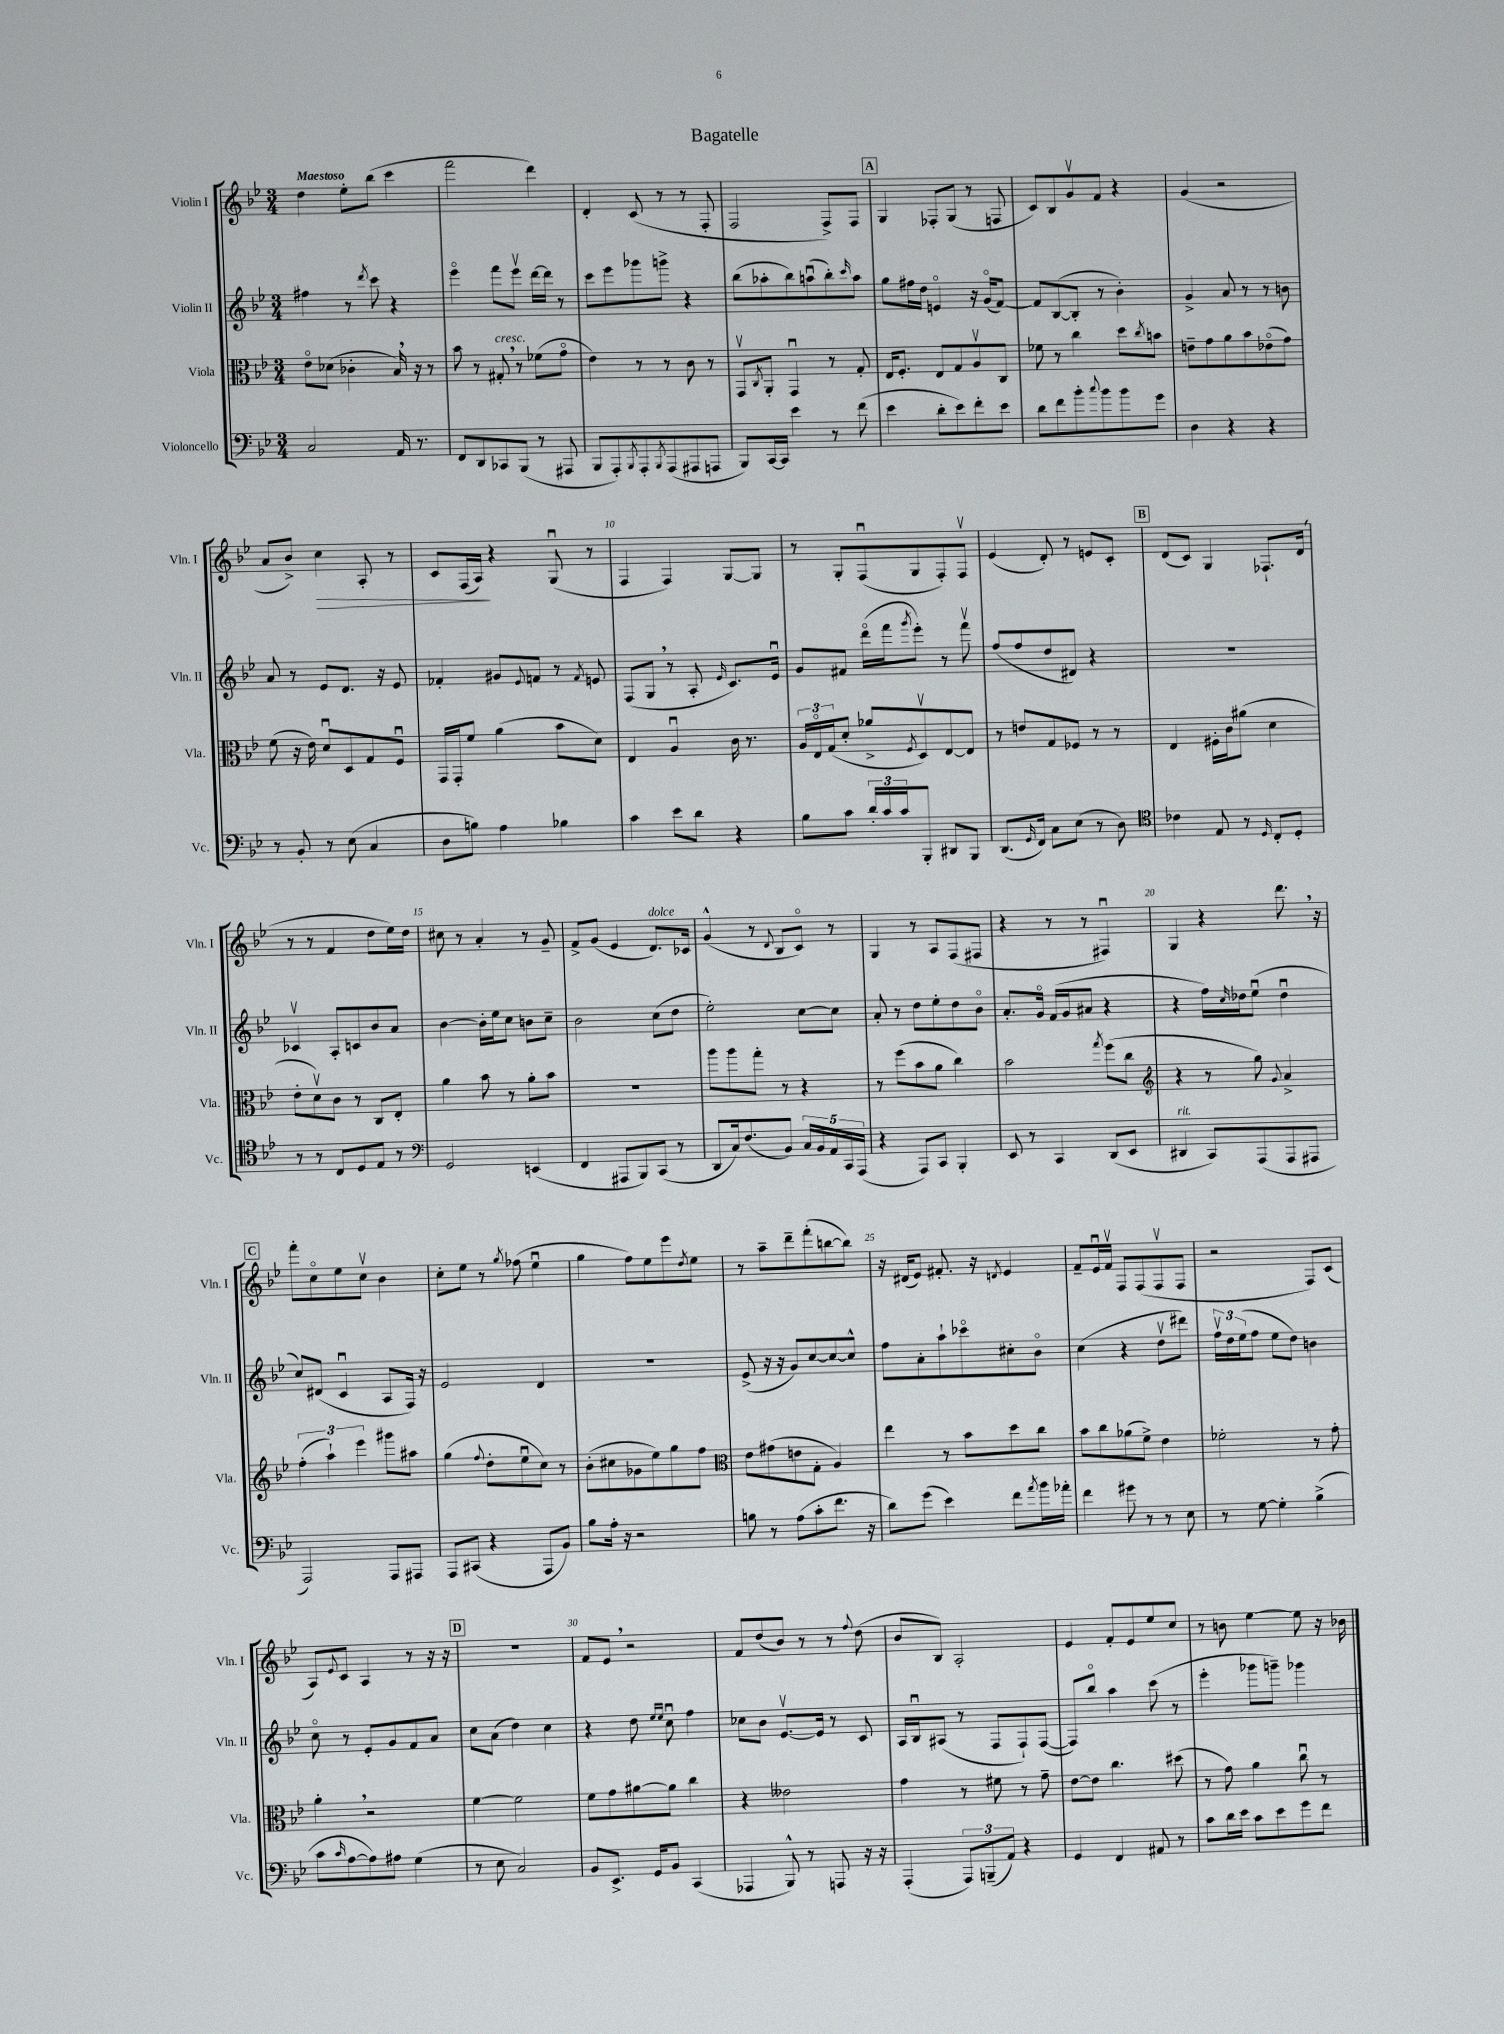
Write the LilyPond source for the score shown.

\header { title = "Bagatelle" }
<<
\new StaffGroup <<
\new Staff = "s0" \with { instrumentName = "Violin I" shortInstrumentName = "Vln. I" } {
    \clef treble \key bes \major \numericTimeSignature \time 3/4 \tempo "Maestoso"
    d''4 ees''8-. bes''8( c'''4 |
    f'''2 d'''4) |
    d'4-. c'8( r8 r8 f8-. |
    f2 f8->) f8 |
    \mark \markup { \box "A" } g4 fes8-. g8( r8 f8 |
    c'8) bes8 g'8\upbow f'8 r4 |
    g'4( r2 |
    a'8 bes'8->) c''4\> a8-. r8 |
    c'8 f16( a16\!) r4 g8\downbow( r8 |
    f4 f4) g8~ g8 |
    r8 g8-. f8\downbow( g8 f8-.) f8\upbow |
    ees'4( d'8-.) r8 e'8 c'8-. |
    \mark \markup { \box "B" } d'8( c'8) g4 fes8.-! d'16( |
    r8 r8 f'4 d''8 ees''16) d''16 |
    cis''8 r8 a'4-. r8 g'8-- |
    f'8-> g'8( ees'4 d'8.^\markup { \italic "dolce" }) ces'16 |
    g'4-^( r8 \appoggiatura { d'8 } bes8 c'8\flageolet) r8 |
    g4 r8 a8 f8( fis8 |
    r4 r8 r8 fis4\downbow) |
    g4 r4 d'''8. \breathe r16 |
    \mark \markup { \box "C" } f'''8-. c''8\flageolet ees''8 c''8\upbow bes'4 |
    c''8-. ees''8 r8 \acciaccatura { g''8 } fes''8( ees''4\downbow |
    g''4 f''8) ees''8 ees'''8 \acciaccatura { d''8 } ees''8 |
    r8 a''8-- d'''8-- f'''8-.( b''8~ b''8) |
    r16 dis'16( ees'8) fis'8.-. r16 \acciaccatura { d'8 } ees'4 |
    f'8-- ees'16\downbow f'16\upbow f8 f8( f8\upbow f8 |
    r2 f8) c'8( |
    a8) \appoggiatura { ees'8 } c'8 a4 r8 r16 r16 |
    \mark \markup { \box "D" } R2. |
    f'8 ees'8 \breathe r2 |
    f'8 d''8( bes'8) r8 r8 \appoggiatura { f''8 } d''8( |
    bes'8 bes8) a2-. |
    ees'4 f'8-. ees'8 ees''8 c''8 |
    r8 b'8 ees''4~ ees''8 r16 bes'16 \bar "|." |
}
\new Staff = "s1" \with { instrumentName = "Violin II" shortInstrumentName = "Vln. II" } {
    \clef treble \key bes \major \numericTimeSignature \time 3/4
    fis''4 r8 \acciaccatura { d'''8 } c'''8 r4 |
    ees'''4\flageolet f'''8 ees'''8\upbow d'''16~ d'''16 r8 |
    c'''8 ees'''8 ges'''8 g'''8-> r4 |
    bes''8( aes''8-. bes''8) a''8\downbow( bes''8-.) \grace { c'''16 } a''8 |
    \mark \markup { \box "A" } g''8 fis''16 d''16 e'4\flageolet r16 g'16\flageolet( f'8~) |
    f'8 bes8~( bes8-. r8 bes'4-.) |
    g'4-> a'8 r8 r8 b'8 |
    a'8 r8 ees'8 d'8. r16 ees'8 |
    fes'4-. gis'8 \appoggiatura { ees'8 } f'8 r8 \acciaccatura { f'8 } e'8 |
    f8( g8 \breathe r8 a8-. \grace { ees'16 } c'8.) ees'16\downbow |
    g'8 fis'8 d'''16\flageolet( f'''16 \acciaccatura { g'''8 } ees'''8-.) r8 f'''8\upbow |
    f''8( f''8 d''8 dis'8) r4 |
    \mark \markup { \box "B" } R2. |
    ces'4\upbow a8-. c'8 bes'8 a'8 |
    bes'4~ bes'16-. ees''16 c''8 b'8 c''8-- |
    bes'2 c''8( d''8 |
    ees''2-.) c''8~ c''8 |
    a'8-. r8 d''8 ees''8-. d''8 bes'8\flageolet |
    a'8.-. g'16\flageolet f'16( g'16 ais'8 r4 |
    r4 f''16) \grace { c''16 } des''16 ees''8\downbow( des''4\downbow |
    \mark \markup { \box "C" } c''8) dis'8( c'4\downbow a8 f16) r16 |
    ees'2 d'4 |
    R2. |
    ees'8->( r16 r16 g'8) c''8~ c''8~ c''8-^ |
    f''8 a'8-. a''8-! ces'''8\flageolet cis''8-. bes'8\flageolet |
    c''4( r4 d''8\upbow dis'''8) |
    \tuplet 3/2 { f''16\upbow d''16 ees''16( } f''8 ees''8 d''8) b'4 |
    c''8\flageolet r8 ees'8-. g'8 f'8 a'8 |
    \mark \markup { \box "D" } c''8 a'8( d''4) c''4 |
    r4 d''8 \grace { ees''16 ees''16 } c''8\downbow f''4 |
    ces''8 bes'8 ees'8.~\upbow ees'16 r8 c'8 |
    a16 bes16\downbow ais8( r8 f8 f8-!) f8~( |
    f8) bes''8\flageolet a''4 c'''8( r8 |
    ees'''4-. ges'''8 g'''8--) ges'''4 \bar "|." |
}
\new Staff = "s2" \with { instrumentName = "Viola" shortInstrumentName = "Vla." } {
    \clef alto \key bes \major \numericTimeSignature \time 3/4
    ees'8\flageolet des'8( ces'4-. bes16) \breathe r16 r8 |
    bes'8 r8 gis8-.^\markup { \italic "cresc." } \breathe r8 fes'8( g'8\flageolet |
    ees'4) r8 r8 c'8 r8 |
    g,8\upbow \acciaccatura { c8 } a,8-. g,4\downbow r8 g8-. |
    \mark \markup { \box "A" } ees16 f8.-. ees8 g8 a8\upbow c8 |
    fes'8 r8 c''4 d''8 \acciaccatura { c''8 } b'8 |
    e'8-- g'8 a'8 bes'8 ees'8\flageolet( g'8) |
    f'8( r16 ees'16) d'8\downbow d8 g8 f8\downbow |
    g,16 g,16-. f'8 a'4( bes'8 d'8) |
    ees4 a4\downbow c'16 r8. |
    \tuplet 3/2 { a16 ees16\flageolet g16( } d'8-. aes'8-> \acciaccatura { f8 } d8\upbow) ees8~ ees8 |
    r8 e'8 g8 fes8 r8 r8 |
    \mark \markup { \box "B" } ees4 fis16-. c'16 ais'8( d'4 |
    ees'8-. d'8\upbow) c'8 r8 c8 ees8-. |
    a'4 bes'8 r8 a'8-. bes'8 |
    r2. |
    a''8 a''8 g''8-. r8 r4 |
    r8 f''8( bes'8 a'8 c''4) |
    bes'2 \acciaccatura { g''8 } f''8( c''8 |
    \clef treble r4 r8 g''8) \appoggiatura { g'8 } a'4-> |
    \mark \markup { \box "C" } \tuplet 3/2 { f''4-.( a''4-!) ees'''4 } gis'''8 ais''8 |
    g''4( \appoggiatura { f''8 } d''8-. ees''8\downbow c''8) r8 |
    bes'8-.( cis''8 ges'8 ees''8) g''8 f''8 |
    \clef alto ees'8 gis'8( e'8 g8-. a4) |
    ees''4 r8 bes'8 d''8 c''8 |
    bes'8 c''8 aes'8( f'8->) ees'4 |
    fes'2-. r8 g'8-. |
    a'4-. \breathe r2 |
    \mark \markup { \box "D" } f'4~ f'2 |
    f'8 g'8 ais'8~ ais'8 c''4 |
    r4 eeses'2 |
    g'4 r8 fis'8 r8 g'8-- |
    ees'8~ ees'8 c''4. dis''8( |
    r8 g'8) a'4 c''8\downbow r8 \bar "|." |
}
\new Staff = "s3" \with { instrumentName = "Violoncello" shortInstrumentName = "Vc." } {
    \clef bass \key bes \major \numericTimeSignature \time 3/4
    c2 a,16 r8. |
    f,8 d,8 ces,8 bes,,8( r8 ais,,8 |
    bes,,8 a,,8-.) \acciaccatura { bes,,8 } a,,8-. \acciaccatura { bes,,8 } a,,8( ais,,8 a,,8 |
    bes,,8) c,16~ c,16 ees'4 r8 f'8( |
    \mark \markup { \box "A" } ees'4 d'8-. ees'8) f'8-. ees'8 |
    d'8 f'8 bes'8-. \appoggiatura { c''8 } bes'8 bes'8 g'8 |
    d4 r4 r4 |
    r8 bes,8-. r8 ees8( c4 |
    d8 b8) a4 bes4 |
    c'4 ees'8 d'8 r4 |
    bes8 c'8 \tuplet 3/2 { d'16-. c'16 c'16 } bes,,8-. dis,8 bes,,8 |
    d,8.( \grace { g,16 } f,16) c8 ees8( r8 d8) |
    \mark \markup { \box "B" } \clef tenor ces'4 ees8 r8 \grace { d16 } c8-. d8-. |
    r8 r8 c8 d8 ees8 r8 |
    \clef bass g,2 e,4( |
    f,4 ais,,8 bes,,8) c,8( r8 |
    d,8 c16) f8.( bes,8) \tuplet 5/4 { c16 bes,16 a,16 c,16 a,,16( } |
    r4 a,,8) c,8 bes,,4-. |
    ees,8 r8 c,4 d,8( ees,8 |
    dis,4^\markup { \italic "rit." } c,8) a,,8( a,,8 ais,,8 |
    \mark \markup { \box "C" } a,,2) a,,8 ais,,8 |
    a,,8 cis,8( r4 a,,8 bes,8) |
    bes8 a16-. r16 r2 |
    b8 r8 a8( c'8-. f'8. r16 |
    d'8) g'8( ees'4) f'8 \acciaccatura { a'8 } bes'16 aes'16-. |
    f'4 gis'8 r8 r8 ees8 |
    r8 g8~ g4-. bes4->( |
    c'8 \grace { c'16 } a8~ a8) ais8 g4( |
    \mark \markup { \box "D" } r8 ees8 c2) |
    bes,8 ees,8.-> g,16 bes,8 c,4( |
    aes,,4 bes,,8-^) r8 a,,8 r16 r16 |
    a,,4-.( \tuplet 3/2 { a,,8) b,,8--( a,8) } r4 |
    g,4 f,4 ais,8 r8 |
    c'8 d'16 ees'16 c'8 ees'8 g'8 f'8 \bar "|." |
}
>>
>>
\layout { \context { \Score \override BarNumber.break-visibility = ##(#f #t #t) barNumberVisibility = #(every-nth-bar-number-visible 5) } }
